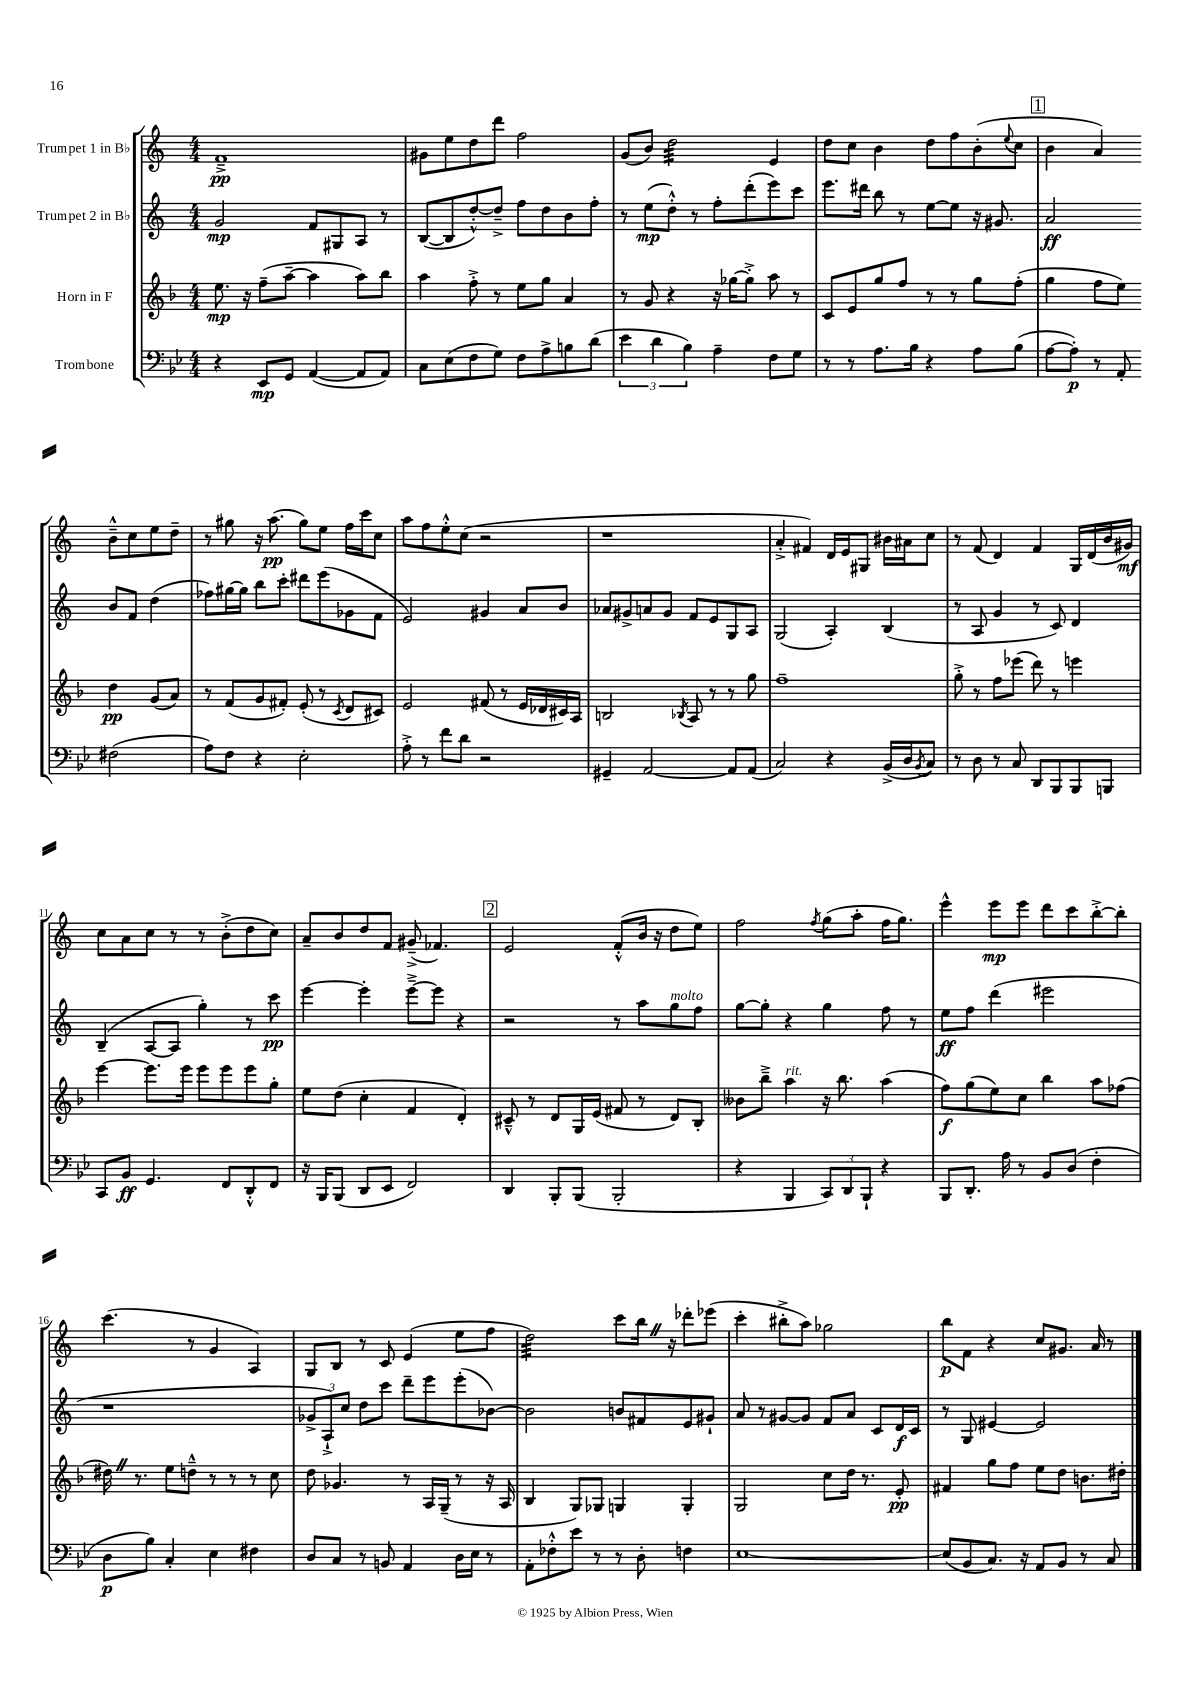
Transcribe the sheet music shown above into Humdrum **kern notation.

**kern	**kern	**kern	**kern
*staff4	*staff3	*staff2	*staff1
*clefF4	*clefG2	*clefG2	*clefG2
*k[b-e-]	*k[b-]	*k[]	*k[]
*M4/4	*M4/4	*M4/4	*M4/4
4r	8.ee\	2g/	1f~^
.	16r	.	.
8EE-/L	(8ff~\L	.	.
8GG/J	[8aa~\J	.	.
([4AA/	4aa\]	8f/L	.
.	.	8G#/	.
8AA/]L	8aa\L)	8A/J	.
8AA/J)	8bb-\J	8r	.
=	=	=	=
8C\L	4aa\	([8B/L	8g#\L
(8E-\	.	8B/]	8ee\
8F\	8ff'^\	[8dd'^^/)	8dd\
8G\J)	8r	8dd~^/]J	8ddd\J
8F\L	8ee\L	8ff\L	2ff\
8A^\	8gg\J	8dd\	.
8B\	4a/	8b\	.
(8d\J	.	8ff'\J	.
=	=	=	=
6e-\	8r	8r	(8g/L
.	8g/	(8ee\L	8b/J)
6d\	.	.	.
.	4r	8dd'^^\J)	2dd\
6B-\)	.	.	.
.	.	8r	.
4A~\	16r	8ff'\L	.
.	[16gg-\LK	.	.
.	8gg-'^\]J	(8ddd'\	.
8F\L	8aa\	8eee\)	4e/
8G\J	8r	8ccc\J	.
=	=	=	=
8r	8c/L	8.eee\L	8dd\L
8r	8e/	.	8cc\J
.	.	16ddd#\Jk	.
8.A\L	8gg/	8bb\	4b\
.	8ff/J	8r	.
16B-\Jk	.	.	.
4r	8r	[8ee\L	8dd\L
.	8r	8ee\]J	8ff\
8A\L	8gg\L	16r	(8b'\
.	.	8.g#/	.
.	.	.	8qqee/
(8B-\J	(8ff'\J	.	8cc\J
=	=	=	=
[8A\L	4gg\	2a/	4b\
8A'\]J)	.	.	.
8r	8ff\L	.	4a/)
8AA'/	8ee\J)	.	.
(2F#\	4dd\	8b/L	8b~^^\L
.	.	8f/J	8cc\
.	(8g/L	(4dd\	8ee\
.	8a/J)	.	8dd~\J
=	=	=	=
8A\L)	8r	8ff-\L)	8r
8F\J	(8f/L	[16gg#\L	8gg#\
.	.	16gg#\]JJ	.
4r	8g/	8bb\L	16r
.	.	.	(8.aa\
.	8f#'/J)	8ccc'\J	.
2E-'\	(8e'/	8ddd#\L	8gg#\L)
.	8r	(8eee\	8ee\J
.	8qc/	.	.
.	8d/L	8g-\	16ff\LL
.	.	.	16ccc\J
.	8c#/J)	8f\J	8cc\J
=	=	=	=
8A'^\	2e/	2e/)	8aa\L
8r	.	.	8ff\
8f\L	.	.	8ee'^^\
8d\J	.	.	(8cc\J
2r	(8f#/	4g#/	2r
.	8r	.	.
.	16e/LL	8a/L	.
.	16d-/	.	.
.	16c#/)	8b/J	.
.	16A/JJ	.	.
=	=	=	=
4GG#~/	2B/	8a-/L	1r
.	.	8g#^/	.
[2AA/	.	8a/	.
.	.	8g#/J	.
.	8qB-/	.	.
.	8A/	8f/L	.
.	8r	8e/	.
8AA/]L	8r	8G/	.
(8AA/J	8gg\	8A/J	.
=	=	=	=
2C/)	1ff~	(2G/	4a'^/
.	.	.	4f#/)
4r	.	4A'/)	16d/LL
.	.	.	16e/J
.	.	.	8G#/J
(16BB-^/LL	.	(4B/	16b#\LL
16D/J	.	.	16a#\J
8qBB-/	.	.	.
8C/J)	.	.	8cc\J
=	=	=	=
8r	8gg'^\	8r	8r
8D\	8r	8A/	(8f/
8r	8ff\L	4g/	4d/)
8C/	(8eee-\J	.	.
8DD/L	8ddd\)	8r	4f/
8BBB-/	8r	8c/)	.
8BBB-/	4eee\	4d/	16G/LL
.	.	.	(16d/
8BBB/J	.	.	16b/
.	.	.	16g#/JJ)
=	=	=	=
8CC/L	[4eee\	(4B~/	8cc\L
8BB-/J	.	.	8a\
4.GG/	8.eee\]L	[8A/L	8cc\J
.	.	8A/]J	8r
.	16eee\Jk	.	.
.	8eee\L	4gg'\)	8r
8FF/L	8eee\	.	(8b'^\L
8DD'^^/	8eee\	8r	8dd\
8FF/J	8gg'\J	8ccc\	8cc\J)
=	=	=	=
16r	8ee\L	[4eee\	8a~/L
16BBB-/LK	.	.	.
(8BBB-/J	(8dd\J	.	8b/
8DD/L	4cc'\	4eee'\]	8dd/
8EE-/J	.	.	8f/J
2FF/)	4f/	[8eee~^\L	(8g#~^/
.	.	8eee\]J	4.f-/)
.	4d'/)	4r	.
=	=	=	=
4DD/	8c#~^^/	2r	2e/
.	8r	.	.
8BBB-'/L	8d/L	.	.
(8BBB-/J	16G/L	.	.
.	(16e/JJ	.	.
2BBB-'/	8f#/	8r	(8f'^^/L
.	8r	8aa\L	16b/Jk
.	.	.	16r
.	8d/L)	8gg\	8dd\L
.	8B-'/J	8ff\J	8ee\J)
=	=	=	=
4r	8b--\L	[8gg\L	2ff\
.	8bb-~^\J	8gg'\]J	.
4BBB-/	4aa\	4r	.
.	.	.	8qff/
12CC/L)	16r	4gg\	(8gg\L
.	8.bb-\	.	.
12DD/	.	.	.
.	.	.	8aa'\J
12BBB-`/J	.	.	.
4r	(4aa\	8ff\	16ff\LK
.	.	.	8.gg\J)
.	.	8r	.
=	=	=	=
8BBB-/L	8ff\L)	8ee\L	4eee^^\
8.DD'/J	(8gg\	8ff\J	.
.	8ee\)	(4ddd\	8eee\L
16A\	.	.	.
8r	8cc\J	.	8eee\J
8BB-/L	4bb-\	2eee#\	8ddd\L
(8D/J	.	.	8ccc\
4F'\	8aa\L	.	[8bb'^\
.	(8ff-\J	.	8bb'\]J
=	=	=	=
8D\L	16dd#\)	1r	(4.ccc\
.	8.r	.	.
8B-\J)	.	.	.
4C'/	8ee\L	.	.
.	8dd~^^\J	.	8r
4E-\	8r	.	4g/
.	8r	.	.
4F#\	8r	.	4A/)
.	8cc\	.	.
=	=	=	=
8D/L	8dd\	12g-^/L	8G/L
.	.	12A`^/)	.
8C/J	4.g-/	.	8B/J
.	.	12cc/J	.
8r	.	8dd\L	8r
8BB/	.	8ccc\J	8c/
4AA/	8r	8ddd~\L	(4e/
.	16A/LL	8eee\	.
.	(16G~/JJ	.	.
16D\LL	8r	(8eee'\	8ee\L
16E-\JJ	.	.	.
8r	16r	[8b-\J)	8ff\J
.	16A/	.	.
=	=	=	=
8AA'\L	4B-/	2b-\]	2dd\)
8F-'^^\	.	.	.
8e-\J	8G/L)	.	.
8r	8G-/J	.	.
8r	4G/	8b/L	8ccc\L
8D'\	.	8f#/	16bb\Jk
.	.	.	16r
4F\	4G'/	8e/	8ddd-'\L
.	.	8g#`/J	(8eee-\J
=	=	=	=
[1E-	2G/	8a/	4ccc'\
.	.	8r	.
.	.	[8g#/L	8bb#'^\L
.	.	8g#/]J	8aa\J)
.	8cc\L	8f/L	2gg-\
.	16dd\Jk	8a/J	.
.	8.r	.	.
.	.	8c/L	.
.	8e'/	16d/L	.
.	.	16c/JJ	.
=	=	=	=
(8E-/]L	4f#/	8r	8bb\L
8BB-/	.	8G/	8f\J
8.C/J)	8gg\L	[4e#/	4r
.	8ff\J	.	.
16r	.	.	.
8AA/L	8ee\L	2e#/]	8cc/L
8BB-/J	8dd\J	.	8.g#/J
8r	8.b\L	.	.
.	.	.	16a/
8C/	.	.	8r
.	16dd#'\Jk	.	.
==	==	==	==
*-	*-	*-	*-
